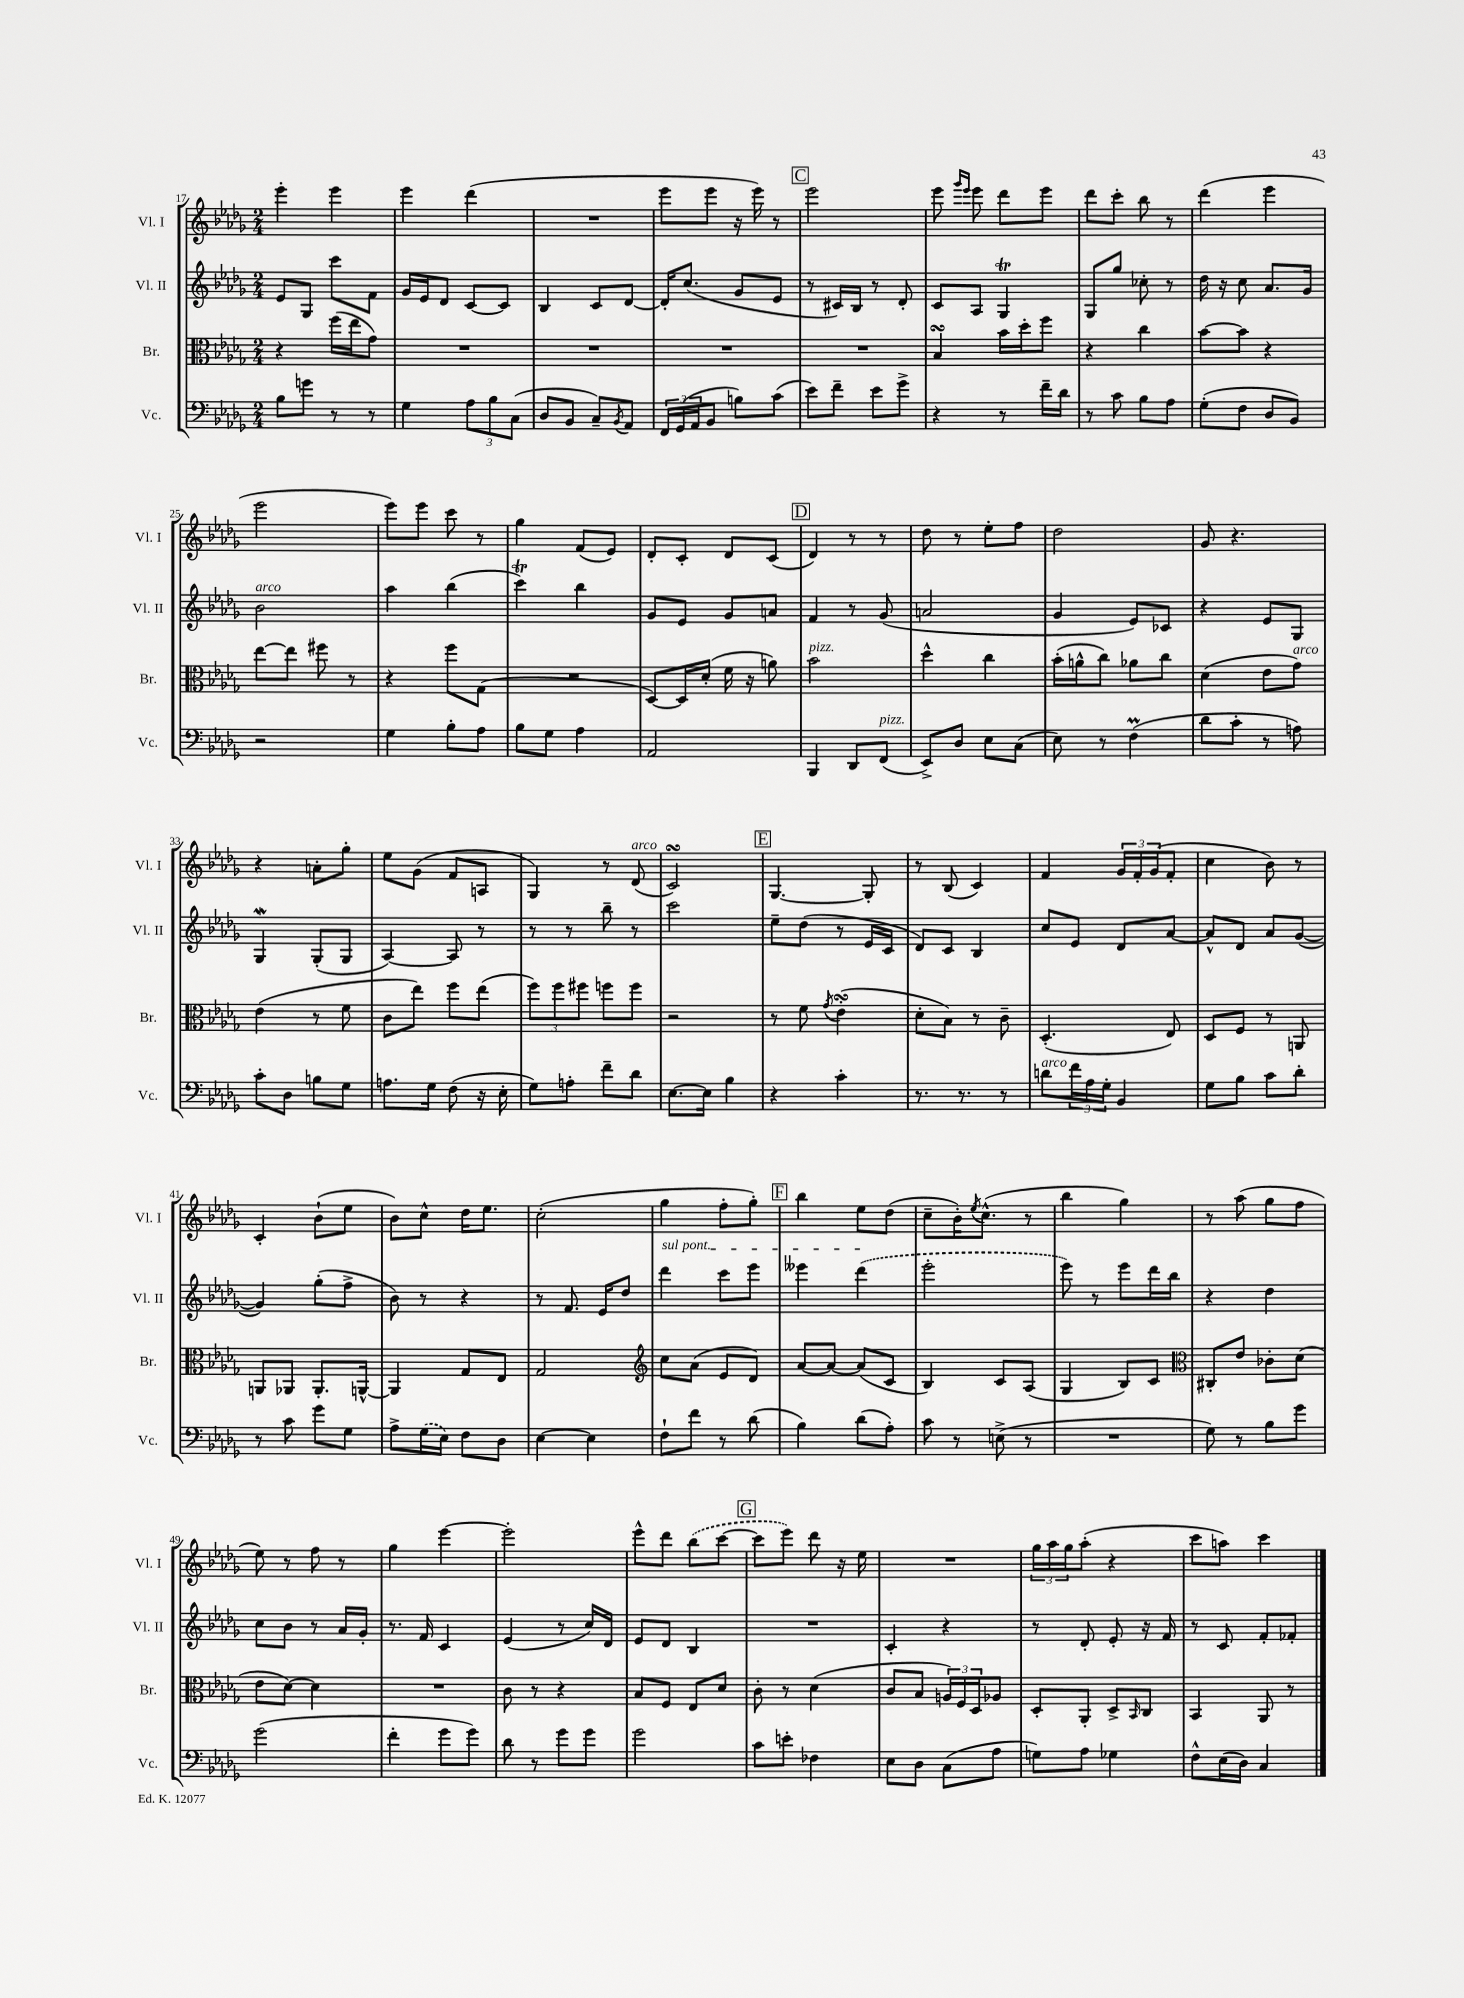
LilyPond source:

<<
\new StaffGroup <<
\new Staff = "s0" \with { instrumentName = "Vl. I" shortInstrumentName = "Vl. I" } {
    \clef treble \key des \major \numericTimeSignature \time 2/4
    ees'''4-. ees'''4 |
    ees'''4 des'''4( |
    R2 |
    ees'''8 ees'''8 r16 ees'''16) r8 |
    \mark \markup { \box "C" } ees'''2 |
    ees'''8 \grace { ges'''16 ees'''16 } ees'''8 des'''8 ees'''8 |
    des'''8 c'''8-. bes''8 r8 |
    des'''4( ees'''4 |
    ees'''2 |
    ees'''8) ees'''8 c'''8 r8 |
    ges''4 f'8( ees'8) |
    des'8-. c'8-. des'8 c'8( |
    \mark \markup { \box "D" } des'4) r8 r8 |
    des''8 r8 ees''8-. f''8 |
    des''2 |
    ges'8 r4. |
    r4 a'8-. ges''8-. |
    ees''8 ges'8( f'8 a8 |
    ges4) r8 des'8^\markup { \italic "arco" }( |
    c'2\turn) |
    \mark \markup { \box "E" } ges4.~ ges8-. |
    r8 bes8( c'4) |
    f'4 \tuplet 3/2 { ges'16 f'16-. ges'16( } f'8-. |
    c''4 bes'8) r8 |
    c'4-. bes'8-!( ees''8 |
    bes'8) c''8-^ des''16 ees''8. |
    c''2-.( |
    ges''4 f''8-. ges''8-.) |
    \mark \markup { \box "F" } bes''4 ees''8 des''8( |
    c''8-- bes'16-.) \acciaccatura { ees''8 } c''8.-^( r8 |
    bes''4 ges''4) |
    r8 aes''8( ges''8 f''8 |
    ees''8) r8 f''8 r8 |
    ges''4 ees'''4~ |
    ees'''2-. |
    ees'''8-^ des'''8 \once \slurDashed bes''8( c'''8~ |
    \mark \markup { \box "G" } c'''8 ees'''8) des'''8 r16 ees''16 |
    R2 |
    \tuplet 3/2 { ges''16 aes''16 ges''16 } aes''8-.( r4 |
    c'''8 a''8) c'''4 \bar "|." |
}
\new Staff = "s1" \with { instrumentName = "Vl. II" shortInstrumentName = "Vl. II" } {
    \clef treble \key des \major \numericTimeSignature \time 2/4
    ees'8 ges8 c'''8 f'8 |
    ges'16 ees'16 des'8 c'8~ c'8 |
    bes4 c'8 des'8~ |
    des'16-. c''8.( ges'8 ees'8 |
    \mark \markup { \box "C" } r8 cis'16) bes16 r8 des'8-. |
    c'8 aes8 ges4\trill |
    ges8 ges''8 ces''8-. r8 |
    des''16 r16 c''8 aes'8. ges'16 |
    bes'2^\markup { \italic "arco" } |
    aes''4 bes''4( |
    c'''4\trill) bes''4 |
    ges'8 ees'8 ges'8 a'8 |
    \mark \markup { \box "D" } f'4 r8 ges'8( |
    a'2 |
    ges'4 ees'8) ces'8 |
    r4 ees'8 ges8 |
    ges4\mordent ges8-.( ges8 |
    aes4~) aes8 r8 |
    r8 r8 bes''8-- r8 |
    c'''2 |
    \mark \markup { \box "E" } ees''8-- des''8( r8 ees'16 c'16 |
    des'8) c'8 bes4 |
    c''8 ees'8 des'8 aes'8~ |
    aes'8-^ des'8 aes'8 ges'8~( |
    ges'4) ges''8-.( f''8-> |
    bes'8) r8 r4 |
    r8 f'8. ees'16 des''8 |
    \once \override TextSpanner.bound-details.left.text = \markup { \italic "sul pont." } des'''4\startTextSpan c'''8 ees'''8 |
    \mark \markup { \box "F" } eeses'''4 \once \slurDashed des'''4\stopTextSpan( |
    ees'''2-. |
    ees'''8) r8 ees'''8 des'''16 bes''16 |
    r4 des''4 |
    c''8 bes'8 r8 aes'16 ges'16-. |
    r8. f'16 c'4 |
    ees'4( r8 c''16) des'16 |
    ees'8 des'8 bes4 |
    \mark \markup { \box "G" } R2 |
    c'4-. r4 |
    r8 des'8-. ees'8-. r16 f'16 |
    r8 c'8 f'8-. fes'8-. \bar "|." |
}
\new Staff = "s2" \with { instrumentName = "Br." shortInstrumentName = "Br." } {
    \clef alto \key des \major \numericTimeSignature \time 2/4
    r4 f''16( ees''16 ges'8) |
    R2 |
    R2 |
    R2 |
    \mark \markup { \box "C" } R2 |
    bes4\turn bes'16 des''16-. f''8 |
    r4 c''4 |
    bes'8~ bes'8 r4 |
    ees''8~ ees''8 fis''8 r8 |
    r4 f''8 ges8( |
    R2 |
    des8~) des16 des'16-.( f'16 r16 a'8) |
    \mark \markup { \box "D" } bes'2^\markup { \italic "pizz." } |
    des''4-^ c''4 |
    bes'16-.( a'16-^ c''8) aes'8 c''8 |
    des'4( ees'8 ges'8^\markup { \italic "arco" }) |
    ees'4( r8 f'8 |
    c'8 ees''8) f''8 ees''8( |
    \tuplet 3/2 { f''8) f''8 fis''8 } f''8 f''8 |
    r2 |
    \mark \markup { \box "E" } r8 f'8 \acciaccatura { ges'8 } ees'4-.\turn( |
    des'8-. bes8) r8 c'8-- |
    des4.-.( ees8) |
    des8 f8 r8 a,8 |
    a,8 aes,8 aes,8.-. a,16~-^ |
    a,4 ges8 ees8 |
    ges2 |
    \clef treble c''8 aes'8( ees'8 des'8) |
    \mark \markup { \box "F" } aes'8~ aes'8~ aes'8( c'8 |
    bes4) c'8 aes8( |
    ges4 bes8) c'8 |
    \clef alto cis8-. ees'8 ces'8-. des'8( |
    ees'8 des'8~) des'4 |
    R2 |
    c'8 r8 r4 |
    bes8 f8 ees8 des'8 |
    \mark \markup { \box "G" } c'8-. r8 des'4( |
    c'8 bes8 \tuplet 3/2 { a16) f16 des16 } aes8 |
    des8-. aes,8-. des8-> \grace { bes,16 } c8 |
    bes,4 aes,8 r8 \bar "|." |
}
\new Staff = "s3" \with { instrumentName = "Vc." shortInstrumentName = "Vc." } {
    \clef bass \key des \major \numericTimeSignature \time 2/4
    bes8 g'8 r8 r8 |
    ges4 \tuplet 3/2 { aes8 bes8 c8( } |
    des8 bes,8 c8--) \acciaccatura { bes,8 } aes,8 |
    \tuplet 3/2 { f,16 ges,16( aes,16 } bes,8 b8) c'8( |
    \mark \markup { \box "C" } ees'8) f'8-- ees'8 ges'8-> |
    r4 r8 f'16-- des'16 |
    r8 c'8 bes8 aes8 |
    ges8-.( f8 des8 bes,8) |
    r2 |
    ges4 bes8-. aes8 |
    bes8 ges8 aes4 |
    aes,2 |
    \mark \markup { \box "D" } bes,,4 des,8 f,8^\markup { \italic "pizz." }( |
    ees,8->) des8 ees8 c8( |
    ees8) r8 f4\prall( |
    des'8 c'8-. r8 a8) |
    c'8-. des8 b8 ges8 |
    a8. ges16 f8( r16 ees16-. |
    ges8) a8-. f'8-- des'8 |
    ees8.~ ees16 bes4 |
    \mark \markup { \box "E" } r4 c'4-. |
    r8. r8. r8 |
    d'8^\markup { \italic "arco" } \tuplet 3/2 { f'16 aes16 ges16-. } bes,4 |
    ges8 bes8 c'8 des'8-. |
    r8 c'8 ges'8 ges8 |
    aes8-> \once \slurDashed ges16( ees16) f8 des8 |
    ees4~ ees4 |
    f8-! f'8 r8 des'8( |
    \mark \markup { \box "F" } bes4) des'8( aes8-.) |
    c'8 r8 e8->( r8 |
    R2 |
    ges8) r8 bes8 ges'8 |
    ges'2( |
    f'4-. ges'8 ges'8) |
    des'8 r8 ges'8 ges'8 |
    ges'2 |
    \mark \markup { \box "G" } c'8 e'8-. fes4 |
    ees8 des8 c8( aes8 |
    g8) aes8 ges4 |
    f8-^ ees16( des16) c4 \bar "|." |
}
>>
>>
\layout { \context { \Score currentBarNumber = #17 } }
